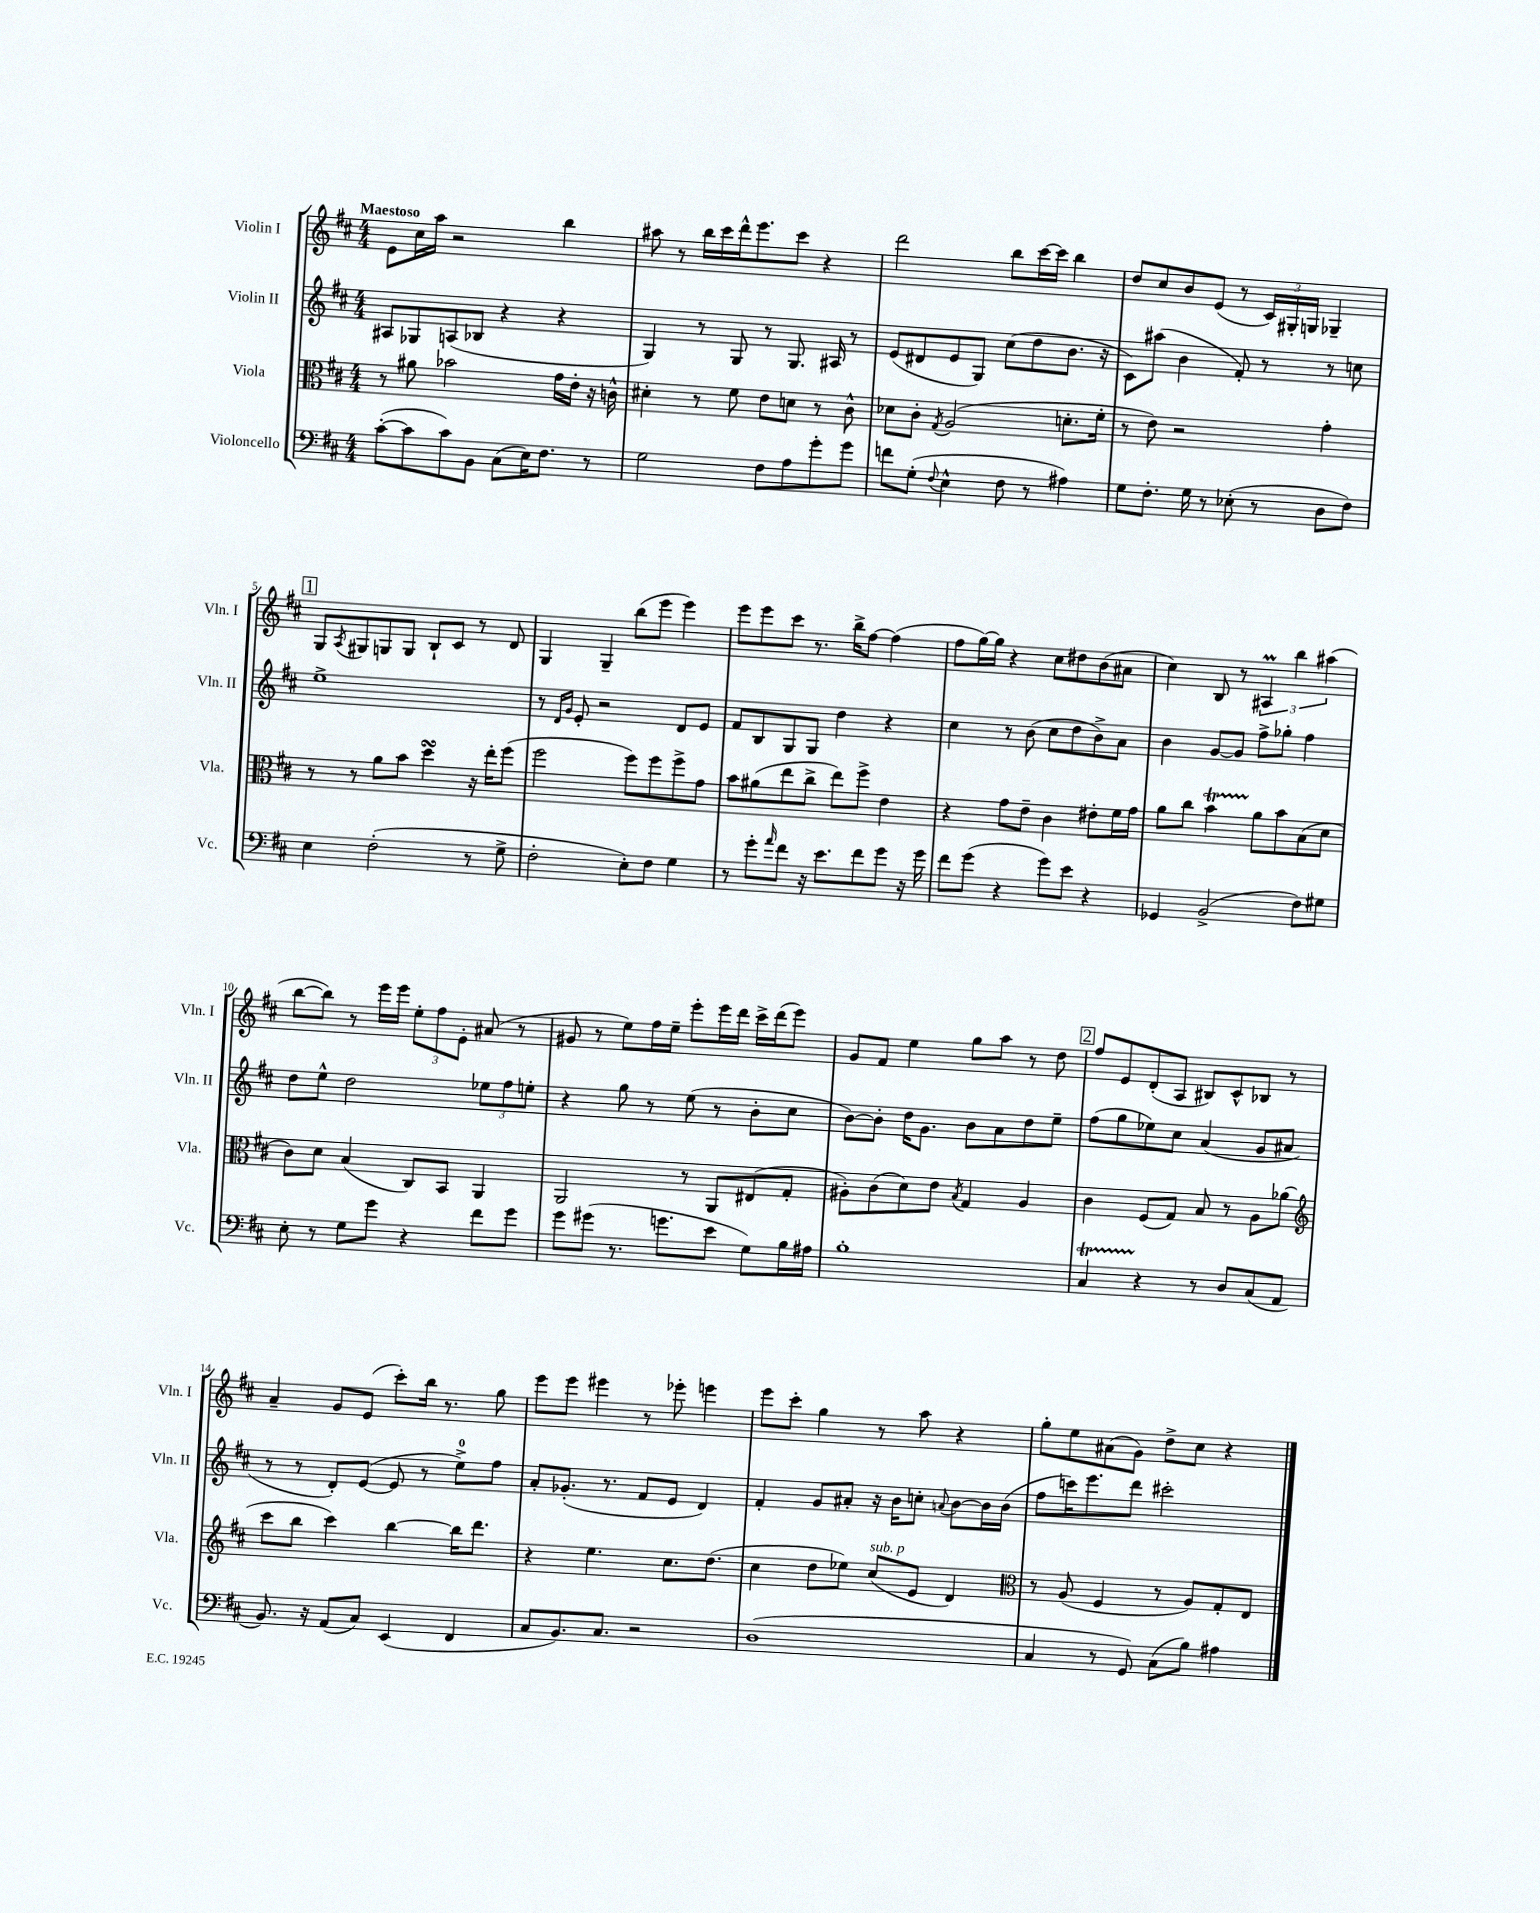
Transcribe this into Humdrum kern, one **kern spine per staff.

**kern	**kern	**kern	**kern
*staff4	*staff3	*staff2	*staff1
*clefF4	*clefC3	*clefG2	*clefG2
*k[f#c#]	*k[f#c#]	*k[f#c#]	*k[f#c#]
*M4/4	*M4/4	*M4/4	*M4/4
([8c#'	8r	8A#	8e
8c#]	8a#	8G-	16cc#
.	.	.	16aa
8c#)	2b-	(8A	2r
8BB	.	8B-	.
(8C#	.	4r	.
16E)	.	.	.
8.F#	.	.	.
.	16g	4r	4bb
.	16e'	.	.
8r	16r	.	.
.	16c^^	.	.
=	=	=	=
2G	4d#'	4G)	8aa#
.	.	.	8r
.	8r	8r	16bb
.	.	.	16ccc#
.	8f#	8G	16ddd^^
.	.	.	8.eee
8F#	8e	8r	.
8A	8d	8.G	8ccc#
8g'	8r	.	4r
.	.	16A#	.
8g	8c#^^	8r	.
=	=	=	=
8f	8d-	(8e	2ddd
(8G'	8c#'	8d#	.
8qqF#	8qG	.	.
4E^^	(2A	8e	.
.	.	8G)	.
8F#	.	(8cc#	8bb
8r	.	8dd	[16ccc#
.	.	.	16ccc#]
4A#)	8.d'	8.b	4bb
.	16f#'	16r	.
=	=	=	=
8G	8r	8c#)	8dd
8.F#'	8e)	(8aa#	8cc#
.	2r	4b	8b
16G	.	.	.
8r	.	.	(8e
(8E-'	.	8f#')	8r
8r	.	8r	24c#)
.	.	.	24G#'
.	.	.	24G
8D	4g'	8r	4G-~
8F#)	.	8cc	.
=	=	=	=
4E	8r	1ee^	8G
.	.	.	8qA
.	8r	.	8G#
(2F#'	8a	.	8G
.	8b	.	8G
.	4dd	.	8B`
.	.	.	8c#
8r	16r	.	8r
.	16ee'	.	.
8G^	(8ff#	.	8d
=	=	=	=
2F#'	2ff#	8r	4G
.	.	16qqd	.
.	.	16qqg	.
.	.	8e'	.
.	.	2r	4G~
8E')	8ff#)	.	(8bb
8F#	8ff#	.	8eee
4G	8ff#^	8d	4eee)
.	8g	8e	.
=	=	=	=
8r	8b	8f#	8eee
8g'	(8a#	8B	8eee
16qqa	.	.	.
8f#	8ee	8G	8ccc#
16r	8cc#^	8G	8.r
8.e	.	.	.
.	8ee)	4dd	.
.	.	.	16bb^
8f#	8ff#^	.	[8ff#
8g	4e	4r	(4ff#]
16r	.	.	.
16g	.	.	.
=	=	=	=
8f#	4r	4cc#	8ff#
(8g	.	.	[16gg)
.	.	.	16gg]
4r	8g	8r	4r
.	8e~	(8b	.
8g)	4c#	8cc#	8cc#
8e	.	8dd	8dd#
4r	8e#'	8b^)	(8b
.	16f#	8a	8a#
.	16g	.	.
=	=	=	=
4GG-	8a	4b	4cc#)
.	8cc#	.	.
(2BB^	4b	[8g	8B
.	.	8g]	8r
.	8a	8ff#^	6A#
.	8b	8gg-'	.
.	.	.	6bb
8F#)	(8B	4ff#	.
.	.	.	(6aa#
8G#	8d	.	.
=	=	=	=
8E'	8c#)	8dd	[8bb
8r	8d	8ee^^	8bb])
8G	(4B	2dd	8r
8g	.	.	16eee
.	.	.	16eee
4r	8C#)	.	12ee'
.	.	.	12ff#
.	8BB	.	.
.	.	.	12e'
8f#	4AA	12ee-	(8a#
.	.	12ff#	.
8g	.	.	8r
.	.	12ee'	.
=	=	=	=
8g	2AA	4r	8g#
(8g#	.	.	8r
8.r	.	8gg	8ee)
.	.	8r	16ff#
8.g	.	.	16ee~
.	8r	(8ee	8eee'
8e	8AA	8r	16eee
.	.	.	16ddd
8G)	(8E#	8b'	16ccc#^
.	.	.	(16ddd
16B	8G'	8cc#	8eee)
16A#	.	.	.
=	=	=	=
1B'	8A#')	[8b)	8g
.	(8c#	8b']	8f#
.	8d)	16dd	4ee
.	.	8.g	.
.	8e	.	.
.	8qB	.	.
.	4G	8b	8gg
.	.	8a	8aa
.	4A#	8dd	8r
.	.	8ee~	8dd
=	=	=	=
4C#	4c#	(8ff#	8ff#
.	.	8gg	8e
4r	(8F#	8ee-)	(8d'
.	8G)	8cc#	8A
8r	8B	(4a	8B#)
8D	8r	.	8c#^^
(8C#	8A	8g	8B-
8AA	(8a-	8a#	8r
=	=	=	=
*	*clefG2	*	*
8.BB)	8ccc#	8r	4a~
.	8bb	8r	.
16r	.	.	.
(8AA	4ccc#)	8d')	8g
8C#)	.	([8e	(8e
(4EE	[4bb	8e]	8ccc#')
.	.	8r	16bb
.	.	.	8.r
4FF#	16bb]	8ee^)	.
.	8.ddd	.	.
.	.	8ff#	8gg
=	=	=	=
8C#	4r	8a'	8eee
8.BB)	.	(8.g-'	8eee
.	4.ee	.	4eee#
8.C#	.	8.r	.
2r	.	8f#	8r
.	8.cc#	8e	8eee-'
.	.	4d)	4eee
.	(8.dd	.	.
=	=	=	=
(1D	4cc#	4f#'	8eee
.	.	.	8ccc#'
.	8dd	8g	4gg
.	8ee-)	8a#'	.
.	(8cc#	16r	8r
.	.	16b	.
.	8e	8cc'	8aa
.	.	8qqa	.
.	4d)	[8b	4r
.	.	16b]	.
.	.	(16b	.
=	=	=	=
*	*clefC3	*	*
4C#	8r	8ff#	8gg'
.	(8A	16ccc)	8ee
.	.	8.eee	.
8r	4F#	.	(8a#
8GG)	.	8ddd	8g)
(8C#	8r	2ccc#'	8dd^
8B)	8A)	.	8cc#
4A#	8G'	.	4r
.	8E	.	.
==	==	==	==
*-	*-	*-	*-
